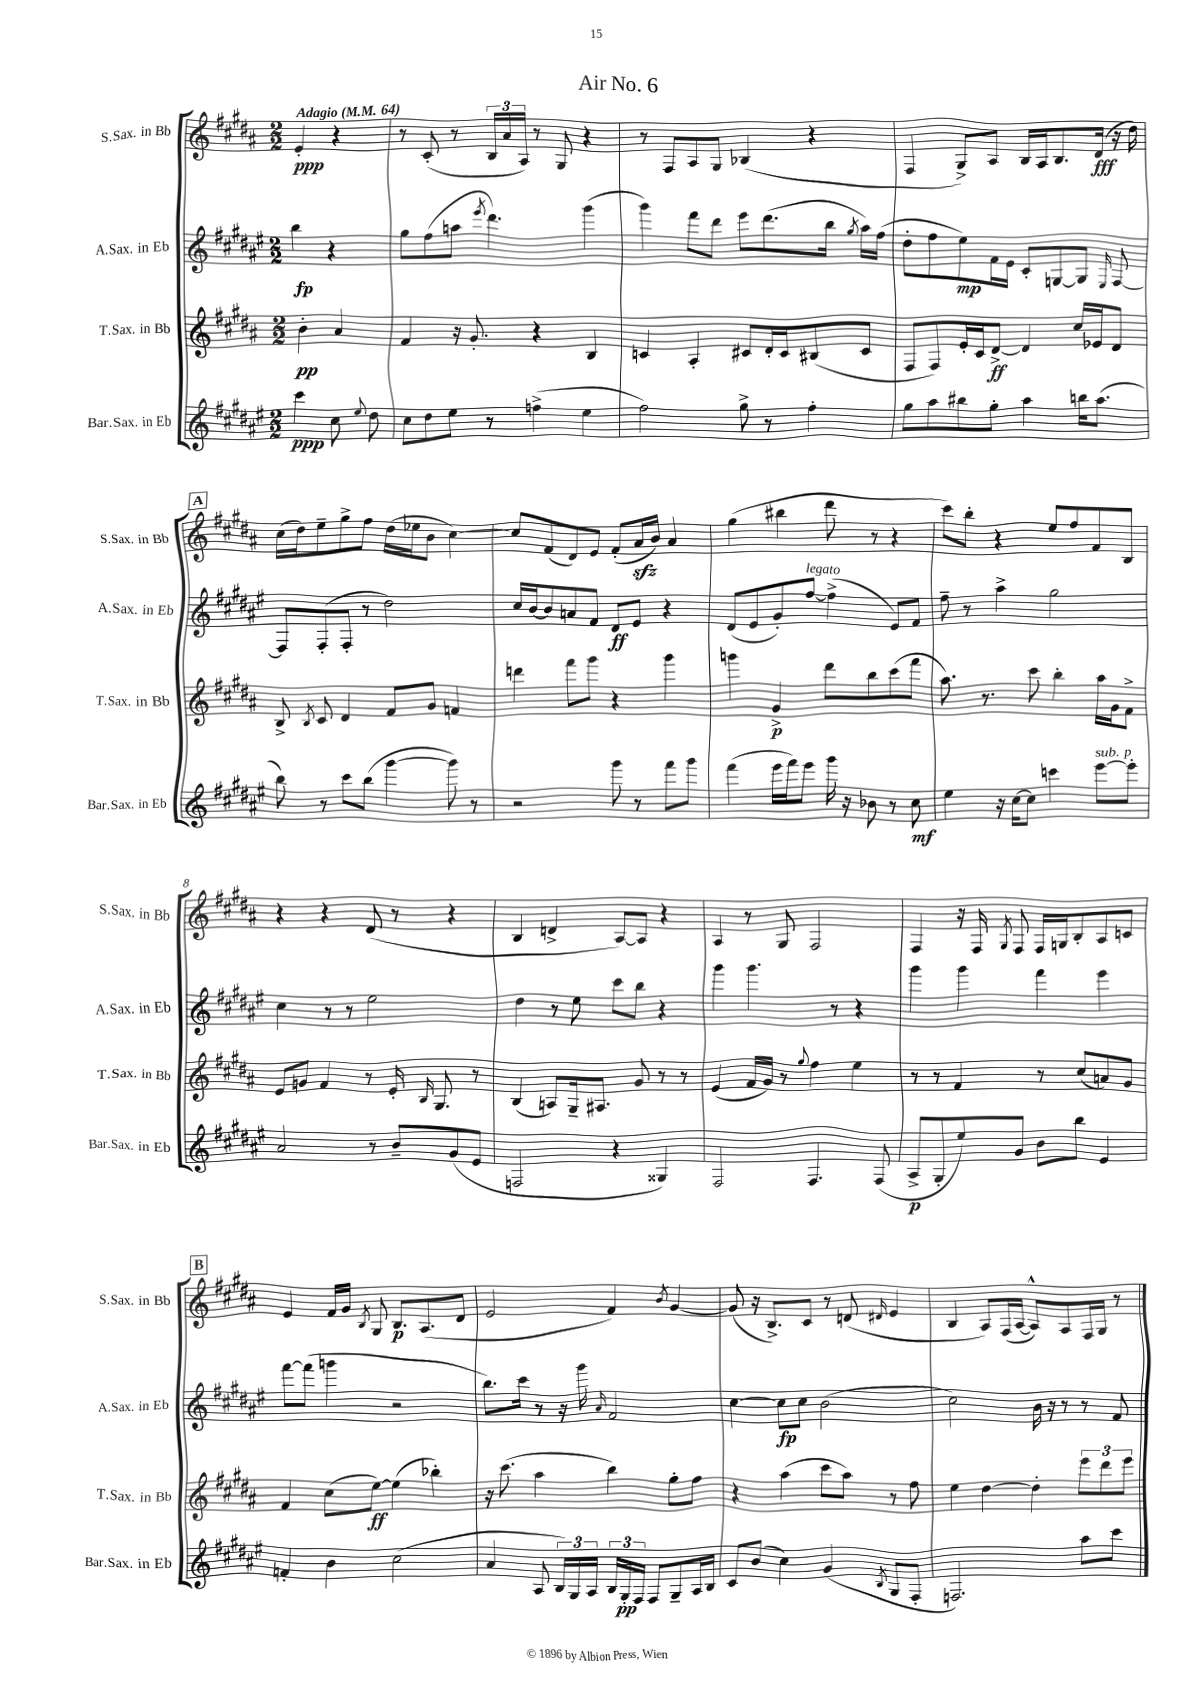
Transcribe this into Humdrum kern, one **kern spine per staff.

**kern	**dynam	**kern	**dynam	**kern	**dynam	**kern	**dynam
*part4	*part4	*part3	*part3	*part2	*part2	*part1	*part1
*staff4	*staff4	*staff3	*staff3	*staff2	*staff2	*staff1	*staff1
*I"Bar.Sax. in Eb	*	*I"T.Sax. in Bb	*	*I"A.Sax. in Eb	*	*I"S.Sax. in Bb	*
*I'Bar.Sax. in Eb	*	*I'T.Sax. in Bb	*	*I'A.Sax. in Eb	*	*I'S.Sax. in Bb	*
*clefG2	*	*clefG2	*	*clefG2	*	*clefG2	*
*k[f#c#g#d#a#e#]	*	*k[f#c#g#d#a#]	*	*k[f#c#g#d#a#e#]	*	*k[f#c#g#d#a#]	*
*M2/2	*	*M2/2	*	*M2/2	*	*M2/2	*
*MM64	*	*MM64	*	*MM64	*	*MM64	*
=	=	=	=	=	=	=	=
!	!	!	!	!	!	!LO:TX:a:B:t=Adagio	!
4ccc#\	ppp	4b'\	pp	4bb\	fp	4e'/	ppp
8cc#\	.	4a#/	.	4r	.	4r	.
8qqee#/	.	.	.	.	.	.	.
8dd#\	.	.	.	.	.	.	.
=1	=1	=1	=1	=1	=1	=1	=1
8cc#\L	.	4f#/	.	8gg#\L	.	8r	.
8dd#\	.	.	.	(8ff#\	.	(8c#'/	.
8ee#\J	.	16r	.	8aan\J	.	8r	.
.	.	8.g#'/	.	.	.	.	.
.	.	.	.	8qeee#/	.	.	.
8r	.	.	.	4.ddd#\)	.	24B/LL	.
.	.	.	.	.	.	24a#/	.
.	.	.	.	.	.	24A#/JJ)	.
(4ffn^\	.	4r	.	.	.	8r	.
.	.	.	.	.	.	8G#/	.
4ee#\	.	4B/	.	(4ggg#\	.	4r	.
=2	=2	=2	=2	=2	=2	=2	=2
2ff#\)	.	4cn/	.	4ggg#\)	.	8r	.
.	.	.	.	.	.	8F#/L	.
.	.	4A#'/	.	8fff#\L	.	8A#/	.
.	.	.	.	8ddd#\J	.	8G#/J	.
8gg#^\	.	8c#X/L	.	8eee#\L	.	(4B-X/	.
8r	.	16d#'/L	.	(8.ddd#\	.	.	.
.	.	16c#/J	.	.	.	.	.
4ff#'\	.	(8B#X/	.	.	.	4r	.
.	.	.	.	16bb\Jk	.	.	.
.	.	.	.	8qgg#/	.	.	.
.	.	8c#/J	.	16aa#\LL)	.	.	.
.	.	.	.	(16ff#\JJ	.	.	.
=3	=3	=3	=3	=3	=3	=3	=3
8gg#\L	.	8F#/L	.	8dd#'\L	.	4F#/	.
8aa#\	.	8F#/)	.	8ff#\	.	.	.
8bb#X\	.	16e'/L	.	8ee#\)	mp	8G#^/L)	.
.	.	16c#/J	.	.	.	.	.
8gg#'\J	.	[8d#^/J	ff	16f#\L	.	8A#/J	.
.	.	.	.	16e#\JJ	.	.	.
4aa#\	.	4d#/]	.	8c#'/L	.	16B/LL	.
.	.	.	.	.	.	16A#/J	.
.	.	.	.	[8Gn/	.	8.B/	.
16bbn\KL	.	16cc#/LL	.	8G/J]	.	.	.
(8.aa#\J	.	16e-X/J	.	.	.	(16d#/Jk	fff
.	.	.	.	16qqE#/	.	.	.
.	.	8d#/J	.	[8F#/	.	16r	.
.	.	.	.	.	.	16dd#\)	.
!!LO:LB:g=z
!!LO:REH:place=s1:t=A
=4	=4	=4	=4	=4	=4	=4	=4
8bb\)	.	8B^/	.	8F#/L]	.	(16cc#\LL	.
.	.	.	.	.	.	16dd#\J)	.
.	.	8qB/	.	.	.	.	.
8r	.	8c#/	.	(8F#'/	.	8ee~\	.
8ccc#\L	.	4d#/	.	8F#'/J	.	8gg#^\	.
(8bb\J	.	.	.	8r	.	8ff#\J	.
[4ggg#\	.	8f#/L	.	2dd#\)	.	(16dd#\LL	.
.	.	.	.	.	.	16ee-X\J	.
.	.	8g#/J	.	.	.	8b\J	.
8ggg#\])	.	4fn/	.	.	.	[4cc#\)	.
8r	.	.	.	.	.	.	.
=5	=5	=5	=5	=5	=5	=5	=5
2r	.	4dddn\	.	16cc#/LL	.	8cc#/L]	.
.	.	.	.	[16b/J	.	.	.
.	.	.	.	8b/]	.	(8f#/	.
.	.	8fff#\L	.	8an/	.	8d#/)	.
.	.	8ggg#\J	.	8f#/J	.	8e/J	.
8ggg#\	.	4r	.	8d#/L	ff	(8f#'/L	.
8r	.	.	.	8e#/J	.	16a#zz/L	.
.	.	.	.	.	.	16b/JJ)	.
8fff#\L	.	4ggg#\	.	4r	.	4a#/	.
8ggg#\J	.	.	.	.	.	.	.
=6	=6	=6	=6	=6	=6	=6	=6
(4fff#\	.	4gggn\	.	(8d#/L	.	(4gg#\	.
.	.	.	.	8e#/	.	.	.
16eee#\LL	.	4g#^/	p	8g#'/)	.	4bb#X\	.
16fff#\J)	.	.	.	.	.	.	.
!	!	!	!	!LO:TX:a:i:t=legato	!	!	!
8eee#\J	.	.	.	[8ff#/J	.	.	.
16ggg#\	.	8ddd#\L	.	(4ff#^\]	.	8ddd#\	.
16r	.	.	.	.	.	.	.
8b-X\	.	8bb\	.	.	.	8r	.
8r	.	(8ccc#\	.	8e#/L)	.	4r	.
8cc#\	mf	8fff#\J	.	8f#/J	.	.	.
=7	=7	=7	=7	=7	=7	=7	=7
4ee#\	.	8.aa#\)	.	8ff#~\	.	8ccc#\L)	.
.	.	.	.	8r	.	8bb'\J	.
.	.	8.r	.	.	.	.	.
16r	.	.	.	4aa#^\	.	4r	.
[16cc#\KL	.	.	.	.	.	.	.
8cc#\J]	.	8ccc#\	.	.	.	.	.
4cccn\	.	4bb'\	.	2gg#\	.	8ee/L	.
.	.	.	.	.	.	8ff#/	.
!LO:TX:a:i:t=sub. p	!	!	!	!	!	!	!
[8eee#\L	.	16aa#\LL	.	.	.	8f#/	.
.	.	16g#\J	.	.	.	.	.
8eee#'\J]	.	8f#^\J	.	.	.	8B/J	.
!!LO:LB:g=z
=8	=8	=8	=8	=8	=8	=8	=8
2a#/	.	8e/L	.	4cc#\	.	4r	.
.	.	8gn/J	.	.	.	.	.
.	.	4f#/	.	8r	.	4r	.
.	.	.	.	8r	.	.	.
8r	.	8r	.	2ee#\	.	(8d#/	.
8b~/L	.	16e'/	.	.	.	8r	.
.	.	16qqB/	.	.	.	.	.
.	.	8.G#/	.	.	.	.	.
(8g#/	.	.	.	.	.	4r	.
8e#/J	.	8r	.	.	.	.	.
=9	=9	=9	=9	=9	=9	=9	=9
2Fn/	.	(4B/	.	4dd#\	.	4B/	.
.	.	8An/L)	.	8r	.	4dn^/	.
.	.	16G#~/k	.	8ee#\	.	.	.
.	.	8.A#X/J	.	.	.	.	.
4r	.	.	.	8ccc#\L	.	[8A#/L)	.
.	.	8g#/	.	8bb\J	.	8A#/J]	.
4G##X/)	.	8r	.	4r	.	4r	.
.	.	8r	.	.	.	.	.
=10	=10	=10	=10	=10	=10	=10	=10
2F#/	.	(4e/	.	4ggg#\	.	4A#/	.
.	.	16f#/LL	.	4.ggg#\	.	8r	.
.	.	16g#/JJ)	.	.	.	.	.
.	.	8r	.	.	.	8G#/	.
.	.	8qqgg#/	.	.	.	.	.
4.F#/	.	4ff#\	.	.	.	2F#/	.
.	.	.	.	8r	.	.	.
.	.	4ee\	.	4r	.	.	.
(8F#/	.	.	.	.	.	.	.
=11	=11	=11	=11	=11	=11	=11	=11
8A#^/L	p	8r	.	4ggg#\	.	4F#/	.
8G#'/	.	8r	.	.	.	.	.
8ee#/)	.	4f#/	.	4ggg#\	.	16r	.
.	.	.	.	.	.	16F#/	.
.	.	.	.	.	.	8qG#/	.
8g#/J	.	.	.	.	.	8F#/	.
8b\L	.	8r	.	4fff#\	.	16F#/LL	.
.	.	.	.	.	.	16Gn/J	.
8bb\J	.	(8cc#/L	.	.	.	8B'/	.
4e#/	.	8an/)	.	4eee#\	.	8A#/	.
.	.	8g#/J	.	.	.	8cn/J	.
!!LO:LB:g=z
!!LO:REH:place=s1:t=B
=12	=12	=12	=12	=12	=12	=12	=12
4fn'/	.	4f#/	.	[8fff#\L	.	4e/	.
.	.	.	.	(8fff#\J]	.	.	.
4b\	.	(8cc#\L	.	4gggn\	.	16f#/LL	.
.	.	.	.	.	.	16g#/JJ	.
.	.	.	.	.	.	8qB/	.
.	.	[8ee\J)	ff	.	.	8G#/	.
(2cc#\	.	(4ee\]	.	2r	.	8.B/L	p
.	.	.	.	.	.	(8.A#/	.
.	.	4bb-X'\)	.	.	.	.	.
.	.	.	.	.	.	8d#/J	.
=13	=13	=13	=13	=13	=13	=13	=13
4a#/	.	16r	.	8.bb\L)	.	2e/	.
.	.	(8.ccc#\	.	.	.	.	.
.	.	.	.	16ccc#\Jk	.	.	.
8A#/	.	4aa#\	.	8r	.	.	.
24B/LL)	.	.	.	16r	.	.	.
24G#/	.	.	.	.	.	.	.
.	.	.	.	16ggg#\	.	.	.
24A#/JJ	.	.	.	.	.	.	.
.	.	.	.	16qqa#/	.	.	.
24B/LL	.	4bb\)	.	2f#/	.	4f#/)	.
24G#'/	pp	.	.	.	.	.	.
24F#/JJ	.	.	.	.	.	.	.
8F#/L	.	.	.	.	.	.	.
.	.	.	.	.	.	8qb/	.
8G#~/	.	8gg#'\L	.	.	.	[4g#/	.
16A#/L	.	8ff#\J	.	.	.	.	.
16B/JJ	.	.	.	.	.	.	.
=14	=14	=14	=14	=14	=14	=14	=14
8c#/L	.	4r	.	[4cc#\	.	(8g#/]	.
(8b/J	.	.	.	.	.	16r	.
.	.	.	.	.	.	8.B^/L)	.
4cc#\)	.	(4aa#\	.	8cc#\L]	fp	.	.
.	.	.	.	8cc#\J	.	8c#/J	.
(4g#/	.	8ccc#\L	.	(2b\	.	8r	.
.	.	8aa#\J)	.	.	.	(8dn/	.
8qB/	.	.	.	.	.	16qqd#X/	.
8G#/L	.	8r	.	.	.	4e/	.
8F#'/J	.	8ff#\	.	.	.	.	.
=15	=15	=15	=15	=15	=15	=15	=15
2.Fn/)	.	4ee\	.	2cc#\)	.	4B/	.
.	.	[4dd#\	.	.	.	8A#/L)	.
.	.	.	.	.	.	(16F#/L	.
.	.	.	.	.	.	[16A#/JJ	.
.	.	4dd#'\]	.	16b\	.	8A#^^/L])	.
.	.	.	.	16r	.	.	.
.	.	.	.	8r	.	8A#/	.
8aa#\L	.	12eee\L	.	8r	.	16F#/L	.
.	.	.	.	.	.	16G#/JJ	.
.	.	12ddd#\	.	.	.	.	.
8ccc#\J	.	.	.	8f#/	.	8r	.
.	.	12eee\J	.	.	.	.	.
==	==	==	==	==	==	==	==
*-	*-	*-	*-	*-	*-	*-	*-
